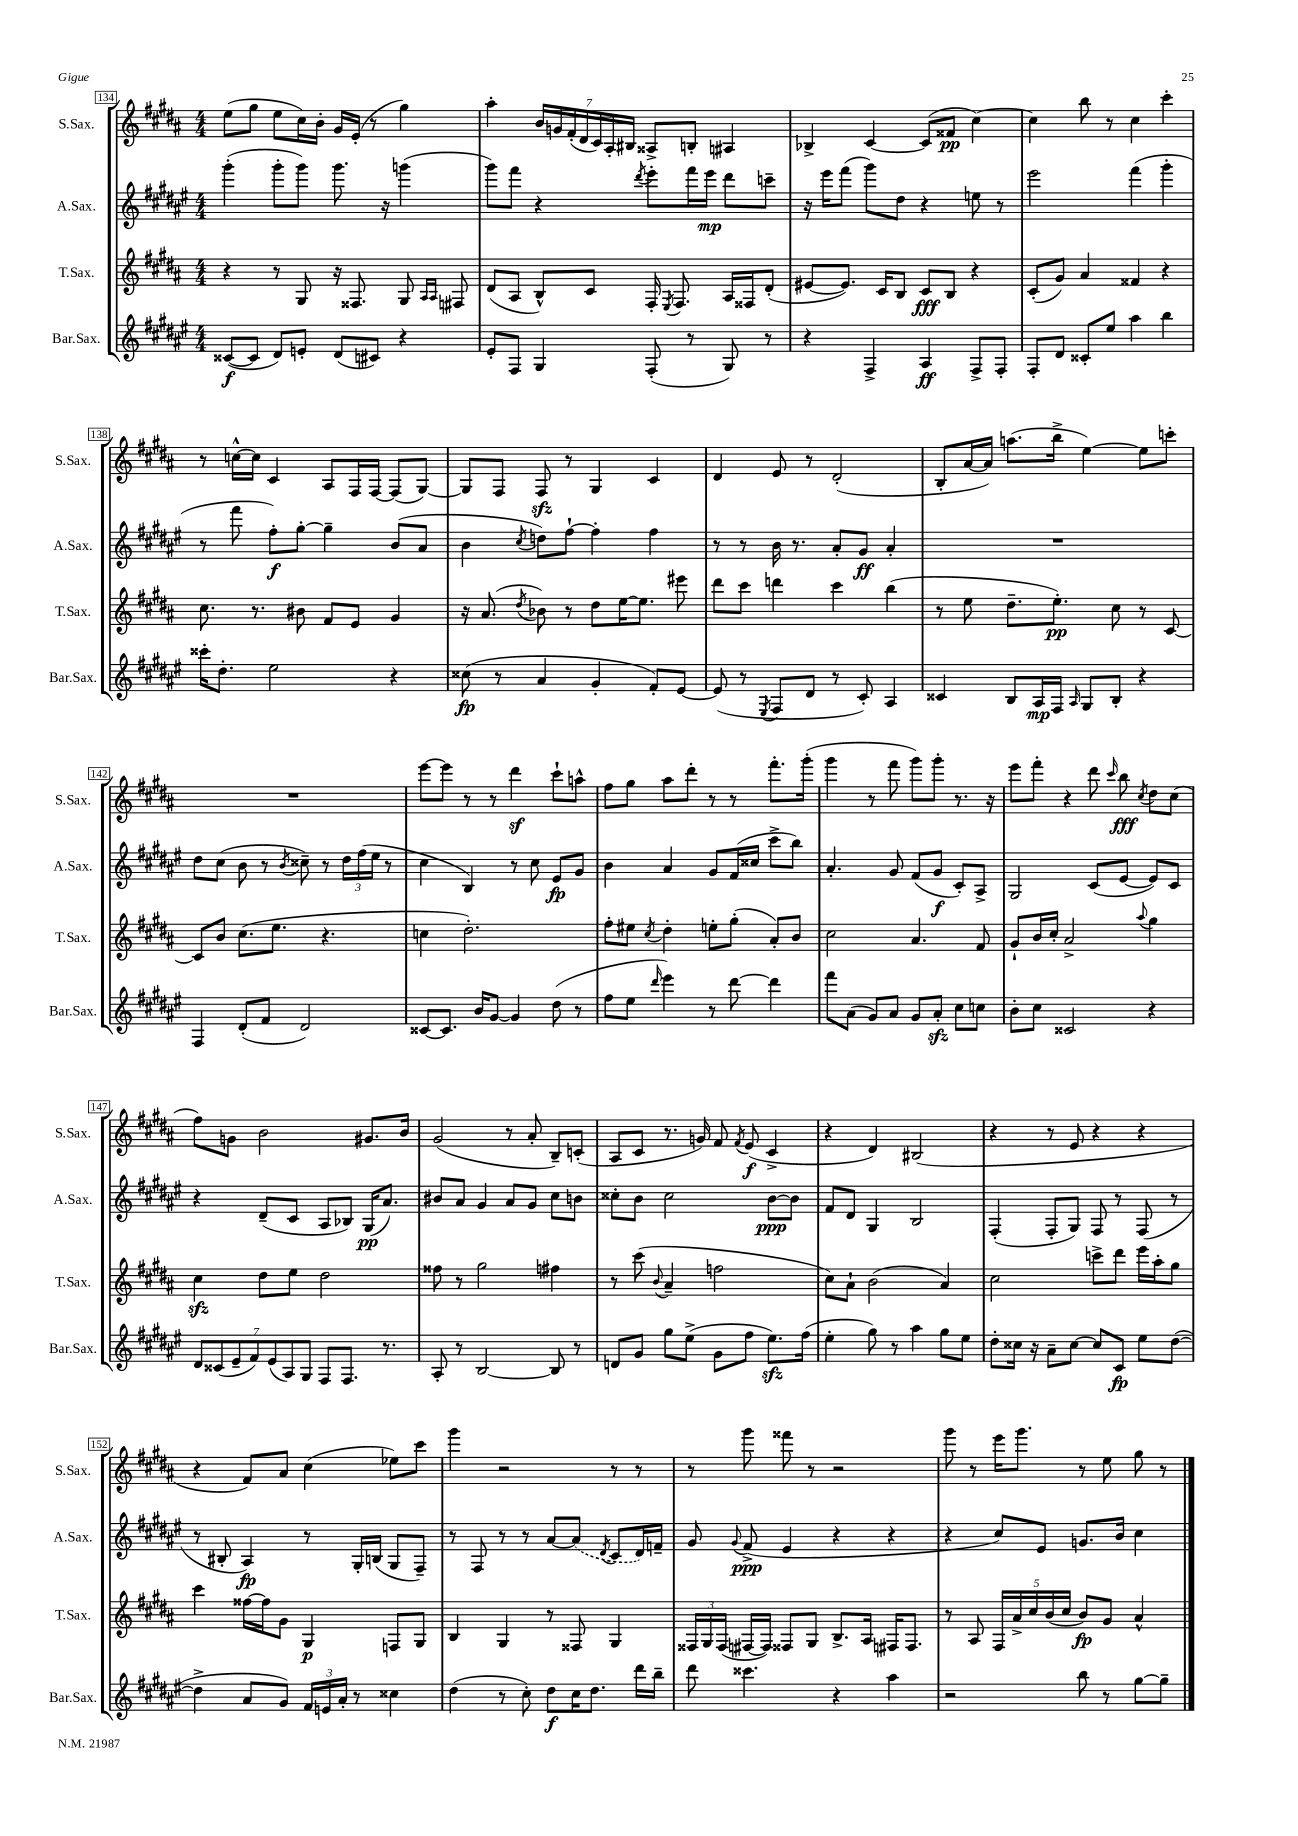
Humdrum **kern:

**kern	**dynam	**kern	**dynam	**kern	**dynam	**kern	**dynam
*part4	*part4	*part3	*part3	*part2	*part2	*part1	*part1
*staff4	*staff4	*staff3	*staff3	*staff2	*staff2	*staff1	*staff1
*I"Bar.Sax.	*	*I"T.Sax.	*	*I"A.Sax.	*	*I"S.Sax.	*
*I'Bar.Sax.	*	*I'T.Sax.	*	*I'A.Sax.	*	*I'S.Sax.	*
*clefG2	*	*clefG2	*	*clefG2	*	*clefG2	*
*k[f#c#g#d#a#e#]	*	*k[f#c#g#d#a#]	*	*k[f#c#g#d#a#e#]	*	*k[f#c#g#d#a#]	*
*M4/4	*	*M4/4	*	*M4/4	*	*M4/4	*
=134	=134	=134	=134	=134	=134	=134	=134
([8c##X/L	f	4r	.	(4ggg#'\	.	(8ee\L	.
8c##/J]	.	.	.	.	.	8gg#\J	.
8d#/L)	.	8r	.	8ggg#'\L	.	8ee\L	.
8en'/J	.	8G#/	.	8ggg#\J)	.	16cc#\L)	.
.	.	.	.	.	.	16b'\JJ	.
(8d#/L	.	16r	.	8.ggg#\	.	16g#/LL	.
.	.	8.F##X/	.	.	.	(16e'/JJ	.
8c#X/J)	.	.	.	.	.	8r	.
.	.	.	.	16r	.	.	.
4r	.	8G#/	.	(4gggn\	.	4gg#\)	.
.	.	16qqA#/LL	.	.	.	.	.
.	.	16qqA#/JJ	.	.	.	.	.
.	.	8F#X/	.	.	.	.	.
=135	=135	=135	=135	=135	=135	=135	=135
8e#'/L	.	(8d#/L	.	8ggg#\L)	.	4aa#'\	.
8F#/J	.	8A#/J	.	8fff#\J	.	.	.
4G#/	.	8B^^/L)	.	4r	.	28b/LL	.
.	.	.	.	.	.	28gn/	.
.	.	.	.	.	.	(28f#'/	.
.	.	.	.	.	.	28d#/	.
.	.	8c#/J	.	.	.	.	.
.	.	.	.	.	.	28c#/)	.
.	.	.	.	.	.	28A#'/	.
.	.	.	.	.	.	28B#X/JJ	.
.	.	.	.	8qddd#/	.	.	.
(8F#'/	.	16F#'/	.	8eee#'\L	.	8A##X^/L	.
.	.	8qE/	.	.	.	.	.
.	.	8.F#/	.	.	.	.	.
8r	.	.	.	16fff#\L	.	8Bn'/J	.
.	.	.	.	16eee#\JJ	mp	.	.
8G#/)	.	16A#/LL	.	8ddd#\L	.	4A#X/	.
.	.	16F##X/J	.	.	.	.	.
8r	.	(8d#'/J	.	8cccn~\J	.	.	.
=136	=136	=136	=136	=136	=136	=136	=136
4r	.	[8e#X/L	.	16r	.	4B-X^/	.
.	.	.	.	16eee#\KL	.	.	.
.	.	8.e#/J])	.	(8fff#\J	.	.	.
4F#^/	.	.	.	8ggg#\L)	.	[4c#/	.
.	.	16c#/KL	.	.	.	.	.
.	.	8B/J	.	8dd#\J	.	.	.
4A#/	ff	8c#/L	fff	4r	.	(8c#/L]	.
.	.	8B/J	.	.	.	8f##X/J	pp
8F#^/L	.	4r	.	8een\	.	[4cc#\)	.
8F#'/J	.	.	.	8r	.	.	.
=137	=137	=137	=137	=137	=137	=137	=137
8F#'/L	.	(8c#'/L	.	2eee#\	.	4cc#\]	.
8d#/J	.	8g#/J)	.	.	.	.	.
8c##X'/L	.	4a#/	.	.	.	8bb\	.
8ee#/J	.	.	.	.	.	8r	.
4aa#\	.	4f##X/	.	(4fff#\	.	4cc#\	.
4bb\	.	4r	.	4ggg#'\	.	4ccc#'\	.
!!LO:LB:g=z
=138	=138	=138	=138	=138	=138	=138	=138
16ccc##X'\KL	.	8.cc#\	.	8r	.	8r	.
8.dd#'\J	.	.	.	.	.	.	.
.	.	.	.	8fff#\	.	[16ccn^^\LL	.
.	.	8.r	.	.	.	16cc\JJ]	.
2ee#\	.	.	.	8ff#'\L)	f	4c#/	.
.	.	8b#X\	.	[8gg#'\J	.	.	.
.	.	8f#/L	.	4gg#~\]	.	8A#/L	.
.	.	8e/J	.	.	.	16F#/L	.
.	.	.	.	.	.	[16F#/JJ	.
4r	.	4g#/	.	(8b/L	.	(8F#/L]	.
.	.	.	.	8a#/J	.	[8G#/J)	.
=139	=139	=139	=139	=139	=139	=139	=139
(8cc##X\	fp	16r	.	4b\	.	8G#/L]	.
.	.	(8.a#/	.	.	.	.	.
8r	.	.	.	.	.	8F#/J	.
.	.	8qdd#/	.	8qcc#/	.	.	.
4a#/	.	8b-X\)	.	8ddn\L)	.	8F#zz/	.
.	.	8r	.	[8ff#`\J	.	8r	.
4g#'/	.	8dd#\L	.	4ff#'\]	.	4G#/	.
.	.	[16ee\K	.	.	.	.	.
.	.	8.ee\J]	.	.	.	.	.
8f#'/L)	.	.	.	4ff#\	.	4c#/	.
[8e#/J	.	8eee#X\	.	.	.	.	.
=140	=140	=140	=140	=140	=140	=140	=140
(8e#/]	.	8ddd#\L	.	8r	.	4d#/	.
8r	.	8ccc#\J	.	8r	.	.	.
8qE#/	.	.	.	.	.	.	.
8F#/L	.	4dddn\	.	16b\	.	8e/	.
.	.	.	.	8.r	.	.	.
8d#/J	.	.	.	.	.	8r	.
8r	.	4ccc#\	.	8a#'/L	.	(2d#'/	.
8c#'/)	.	.	.	8g#/J	ff	.	.
4A#/	.	(4bb\	.	4a#'/	.	.	.
=141	=141	=141	=141	=141	=141	=141	=141
4c##X/	.	8r	.	1r	.	8B'/L	.
.	.	8ee\	.	.	.	[16a#/L	.
.	.	.	.	.	.	16a#/JJ])	.
8B/L	.	8.dd#~\L	.	.	.	(8.aan\L	.
16A#/L	mp	.	.	.	.	.	.
16F#/JJ	.	8.ee'\J)	pp	.	.	16bb^\Jk	.
16qqA#/	.	.	.	.	.	.	.
8G#/L	.	.	.	.	.	[4ee\)	.
8B'/J	.	8cc#\	.	.	.	.	.
4r	.	8r	.	.	.	8ee\L]	.
.	.	[8c#/	.	.	.	8cccn'\J	.
!!LO:LB:g=z
=142	=142	=142	=142	=142	=142	=142	=142
4F#/	.	8c#/L]	.	8dd#\L	.	1r	.
.	.	8b/J	.	(8cc#\J	.	.	.
(8d#'/L	.	(8.cc#\L	.	8b\	.	.	.
8f#/J	.	.	.	8r	.	.	.
.	.	8.ee\J	.	.	.	.	.
.	.	.	.	8qb/	.	.	.
2d#/)	.	.	.	8cc##X~\)	.	.	.
.	.	4.r	.	8r	.	.	.
.	.	.	.	24dd#\LL	.	.	.
.	.	.	.	(24ff#\	.	.	.
.	.	.	.	24ee#\JJ	.	.	.
.	.	.	.	8r	.	.	.
=143	=143	=143	=143	=143	=143	=143	=143
[8c##X/L	.	4ccn\	.	4cc#\	.	[8eee\L	.
8.c##/J]	.	.	.	.	.	8eee\J]	.
.	.	2.dd#'\)	.	4B/)	.	8r	.
16b/KL	.	.	.	.	.	.	.
[8g#/J	.	.	.	.	.	8r	.
4g#/]	.	.	.	8r	.	4ddd#z\	.
.	.	.	.	8cc#\	.	.	.
(8dd#\	.	.	.	8e#/L	fp	8ccc#`\L	.
8r	.	.	.	8g#/J	.	8aan^^\J	.
=144	=144	=144	=144	=144	=144	=144	=144
8ff#\L	.	8ff#'\L	.	4b\	.	8ff#\L	.
8ee#\J	.	8ee#X\J	.	.	.	8gg#\J	.
16qqddd#/	.	8qcc#/	.	.	.	.	.
4eee#\)	.	4dd#'\	.	4a#/	.	8aa#\L	.
.	.	.	.	.	.	8ddd#'\J	.
8r	.	8een'\L	.	8g#/L	.	8r	.
[8ddd#\	.	(8gg#'\J	.	(16f#/L	.	8r	.
.	.	.	.	16cc##X/JJ	.	.	.
4ddd#\]	.	8a#'/L)	.	8ccc#^\L	.	8.fff#'\L	.
.	.	8b/J	.	8bb\J)	.	.	.
.	.	.	.	.	.	(16ggg#'\Jk	.
=145	=145	=145	=145	=145	=145	=145	=145
8fff#\L	.	2cc#\	.	4.a#'/	.	4ggg#\	.
(8a#\J	.	.	.	.	.	.	.
8g#/L)	.	.	.	.	.	8r	.
8a#/J	.	.	.	8g#/	.	8fff#\	.
8g#/L	.	4.a#/	.	(8f#/L	.	8ggg#\L)	.
8a#zz'/J	.	.	.	8g#/J	f	8ggg#'\J	.
8cc#\L	.	.	.	8c#'/L)	.	8.r	.
8ccn\J	.	8f#/	.	8A#^/J	.	.	.
.	.	.	.	.	.	16r	.
=146	=146	=146	=146	=146	=146	=146	=146
8b'\L	.	8g#`/L	.	2G#/	.	8eee\L	.
8cc#\J	.	16b/L	.	.	.	8fff#'\J	.
.	.	16cc#'/JJ	.	.	.	.	.
2c##X/	.	2a#^/	.	.	.	4r	.
.	.	.	.	(8c#/L	.	8ddd#\	.
.	.	.	.	.	.	16qqccc#/	.
.	.	.	.	[8e#/J	.	8bb\	fff
.	.	8qqaa#/	.	.	.	8qcc#/	.
4r	.	4gg#\	.	8e#/L])	.	8dd#\L	.
.	.	.	.	8c#/J	.	(8cc#\J	.
!!LO:LB:g=z
=147	=147	=147	=147	=147	=147	=147	=147
14d#/L	.	4cc#zz\	.	4r	.	8ff#\L)	.
(14c##X/	.	.	.	.	.	.	.
.	.	.	.	.	.	8gn\J	.
14e#~/	.	.	.	.	.	.	.
14f#/)	.	.	.	.	.	.	.
.	.	8dd#\L	.	(8d#~/L	.	2b\	.
(14e#/	.	.	.	.	.	.	.
14A#/)	.	.	.	.	.	.	.
.	.	8ee\J	.	8c#/J	.	.	.
14G#/J	.	.	.	.	.	.	.
8F#/L	.	2dd#\	.	8A#/L	.	.	.
8.F#/J	.	.	.	8B-X/J)	.	.	.
.	.	.	.	(16G#/KL	pp	8.g#X/L	.
8.r	.	.	.	8.a#/J)	.	.	.
.	.	.	.	.	.	16b/Jk	.
=148	=148	=148	=148	=148	=148	=148	=148
8A#'/	.	8ff##X\	.	8b#X/L	.	(2g#/	.
8r	.	8r	.	8a#/J	.	.	.
[2B/	.	2gg#\	.	4g#/	.	.	.
.	.	.	.	8a#/L	.	8r	.
.	.	.	.	8g#/J	.	8a#'/	.
8B/]	.	4ff#X\	.	8cc#\L	.	8B~/L)	.
8r	.	.	.	8bn\J	.	(8cn'/J	.
=149	=149	=149	=149	=149	=149	=149	=149
8dn/L	.	8r	.	8cc##X'\L	.	8A#/L	.
8g#/J	.	(8ccc#\	.	8b\J	.	8c#/J	.
.	.	8qqb/	.	.	.	.	.
8gg#\L	.	4a#~/	.	2cc##\	.	8.r	.
(8ee#^\J	.	.	.	.	.	.	.
.	.	.	.	.	.	16gn/)	.
8g#\L	.	2ffn\	.	.	.	8f#/	.
.	.	.	.	.	.	8qf#/	.
8ff#\J	.	.	.	.	.	(8e/	f
8.ee#zz\L)	.	.	.	[8b\L	ppp	4c#^/	.
.	.	.	.	8b\J]	.	.	.
(16ff#\Jk	.	.	.	.	.	.	.
=150	=150	=150	=150	=150	=150	=150	=150
4ee#'\	.	8cc#\L)	.	8f#/L	.	4r	.
.	.	8a#`\J	.	8d#/J	.	.	.
8gg#\)	.	(2b\	.	4G#/	.	4d#/)	.
8r	.	.	.	.	.	.	.
4aa#\	.	.	.	2B/	.	(2B#X/	.
8gg#\L	.	4a#/)	.	.	.	.	.
8ee#\J	.	.	.	.	.	.	.
=151	=151	=151	=151	=151	=151	=151	=151
8dd#'\L	.	2cc#\	.	(4F#'/	.	4r	.
16cc##X\Jk	.	.	.	.	.	.	.
16r	.	.	.	.	.	.	.
8a#~\L	.	.	.	8F#'/L	.	8r	.
[8cc##\J	.	.	.	8G#/J)	.	8e/	.
8cc##/L]	.	8cccn^\L	.	8F#/	.	4r	.
8c#/J	fp	8ddd#\J	.	8r	.	.	.
8ee#\L	.	16eee\LL	.	(8F#/	.	4r	.
.	.	16aa#'\J	.	.	.	.	.
([8dd#\J	.	8gg#\J	.	8r	.	.	.
!!LO:LB:g=z
=152	=152	=152	=152	=152	=152	=152	=152
4dd#^\]	.	4ccc#\	.	8r	.	4r	.
.	.	.	.	8B#X'/	.	.	.
8a#/L	.	[16ff##X\LL	.	4A#/)	fp	8f#/L)	.
.	.	16ff##\J]	.	.	.	.	.
8g#/J)	.	8g#\J	.	.	.	8a#/J	.
24f#/LL	.	4G#/	p	8r	.	(4cc#\	.
24en/	.	.	.	.	.	.	.
24a#'/JJ	.	.	.	.	.	.	.
8r	.	.	.	16G#'/LL	.	.	.
.	.	.	.	(16Bn/JJ	.	.	.
4cc##X\	.	8Fn/L	.	8G#/L	.	8ee-X\L)	.
.	.	8G#/J	.	8F#~/J)	.	8ccc#\J	.
=153	=153	=153	=153	=153	=153	=153	=153
(4dd#\	.	4B/	.	8r	.	4ggg#\	.
.	.	.	.	8F#/	.	.	.
8r	.	4G#/	.	8r	.	2r	.
8cc#'\)	.	.	.	8r	.	.	.
8dd#\L	f	8r	.	[8a#/L	.	.	.
16cc#\K	.	8F##X/	.	(8a#/J]	.	.	.
8.dd#\J	.	.	.	.	.	.	.
.	.	.	.	8qd#/	.	.	.
.	.	4G#/	.	8c#/L	.	8r	.
16ddd#\LL	.	.	.	16d#/L)	.	8r	.
16bb~\JJ	.	.	.	16fn~/JJ	.	.	.
=154	=154	=154	=154	=154	=154	=154	=154
8ddd#\	.	24F##X/LL	.	8g#/	.	8r	.
.	.	24G#/	.	.	.	.	.
.	.	(24F##/JJ	.	.	.	.	.
.	.	.	.	8qqg#/	.	.	.
4.ccc##X\	.	[16F#X/LL	.	(8f#^/	ppp	8ggg#\	.
.	.	16F#/JJ])	.	.	.	.	.
.	.	8F##X/L	.	4e#/	.	8fff##X\	.
.	.	8G#/J	.	.	.	8r	.
4r	.	8.B^/L	.	4r	.	2r	.
.	.	16A#/Jk	.	.	.	.	.
4aa#\	.	16F#X/KL	.	4r	.	.	.
.	.	8.F#/J	.	.	.	.	.
=155	=155	=155	=155	=155	=155	=155	=155
2r	.	8r	.	4r	.	8ggg#\	.
.	.	8A#/	.	.	.	8r	.
.	.	20F#/LL	.	8cc#/L)	.	16eee\KL	.
.	.	20a#^/	.	.	.	.	.
.	.	.	.	.	.	8.ggg#\J	.
.	.	20cc#/	.	.	.	.	.
.	.	.	.	8e#/J	.	.	.
.	.	(20b/	.	.	.	.	.
.	.	20cc#/JJ	.	.	.	.	.
8bb\	.	8b/L)	fp	8.gn/L	.	8r	.
8r	.	8g#/J	.	.	.	8ee\	.
.	.	.	.	16b/Jk	.	.	.
[8gg#\L	.	4a#^^/	.	4cc#\	.	8gg#\	.
8gg#~\J]	.	.	.	.	.	8r	.
==	==	==	==	==	==	==	==
*-	*-	*-	*-	*-	*-	*-	*-
